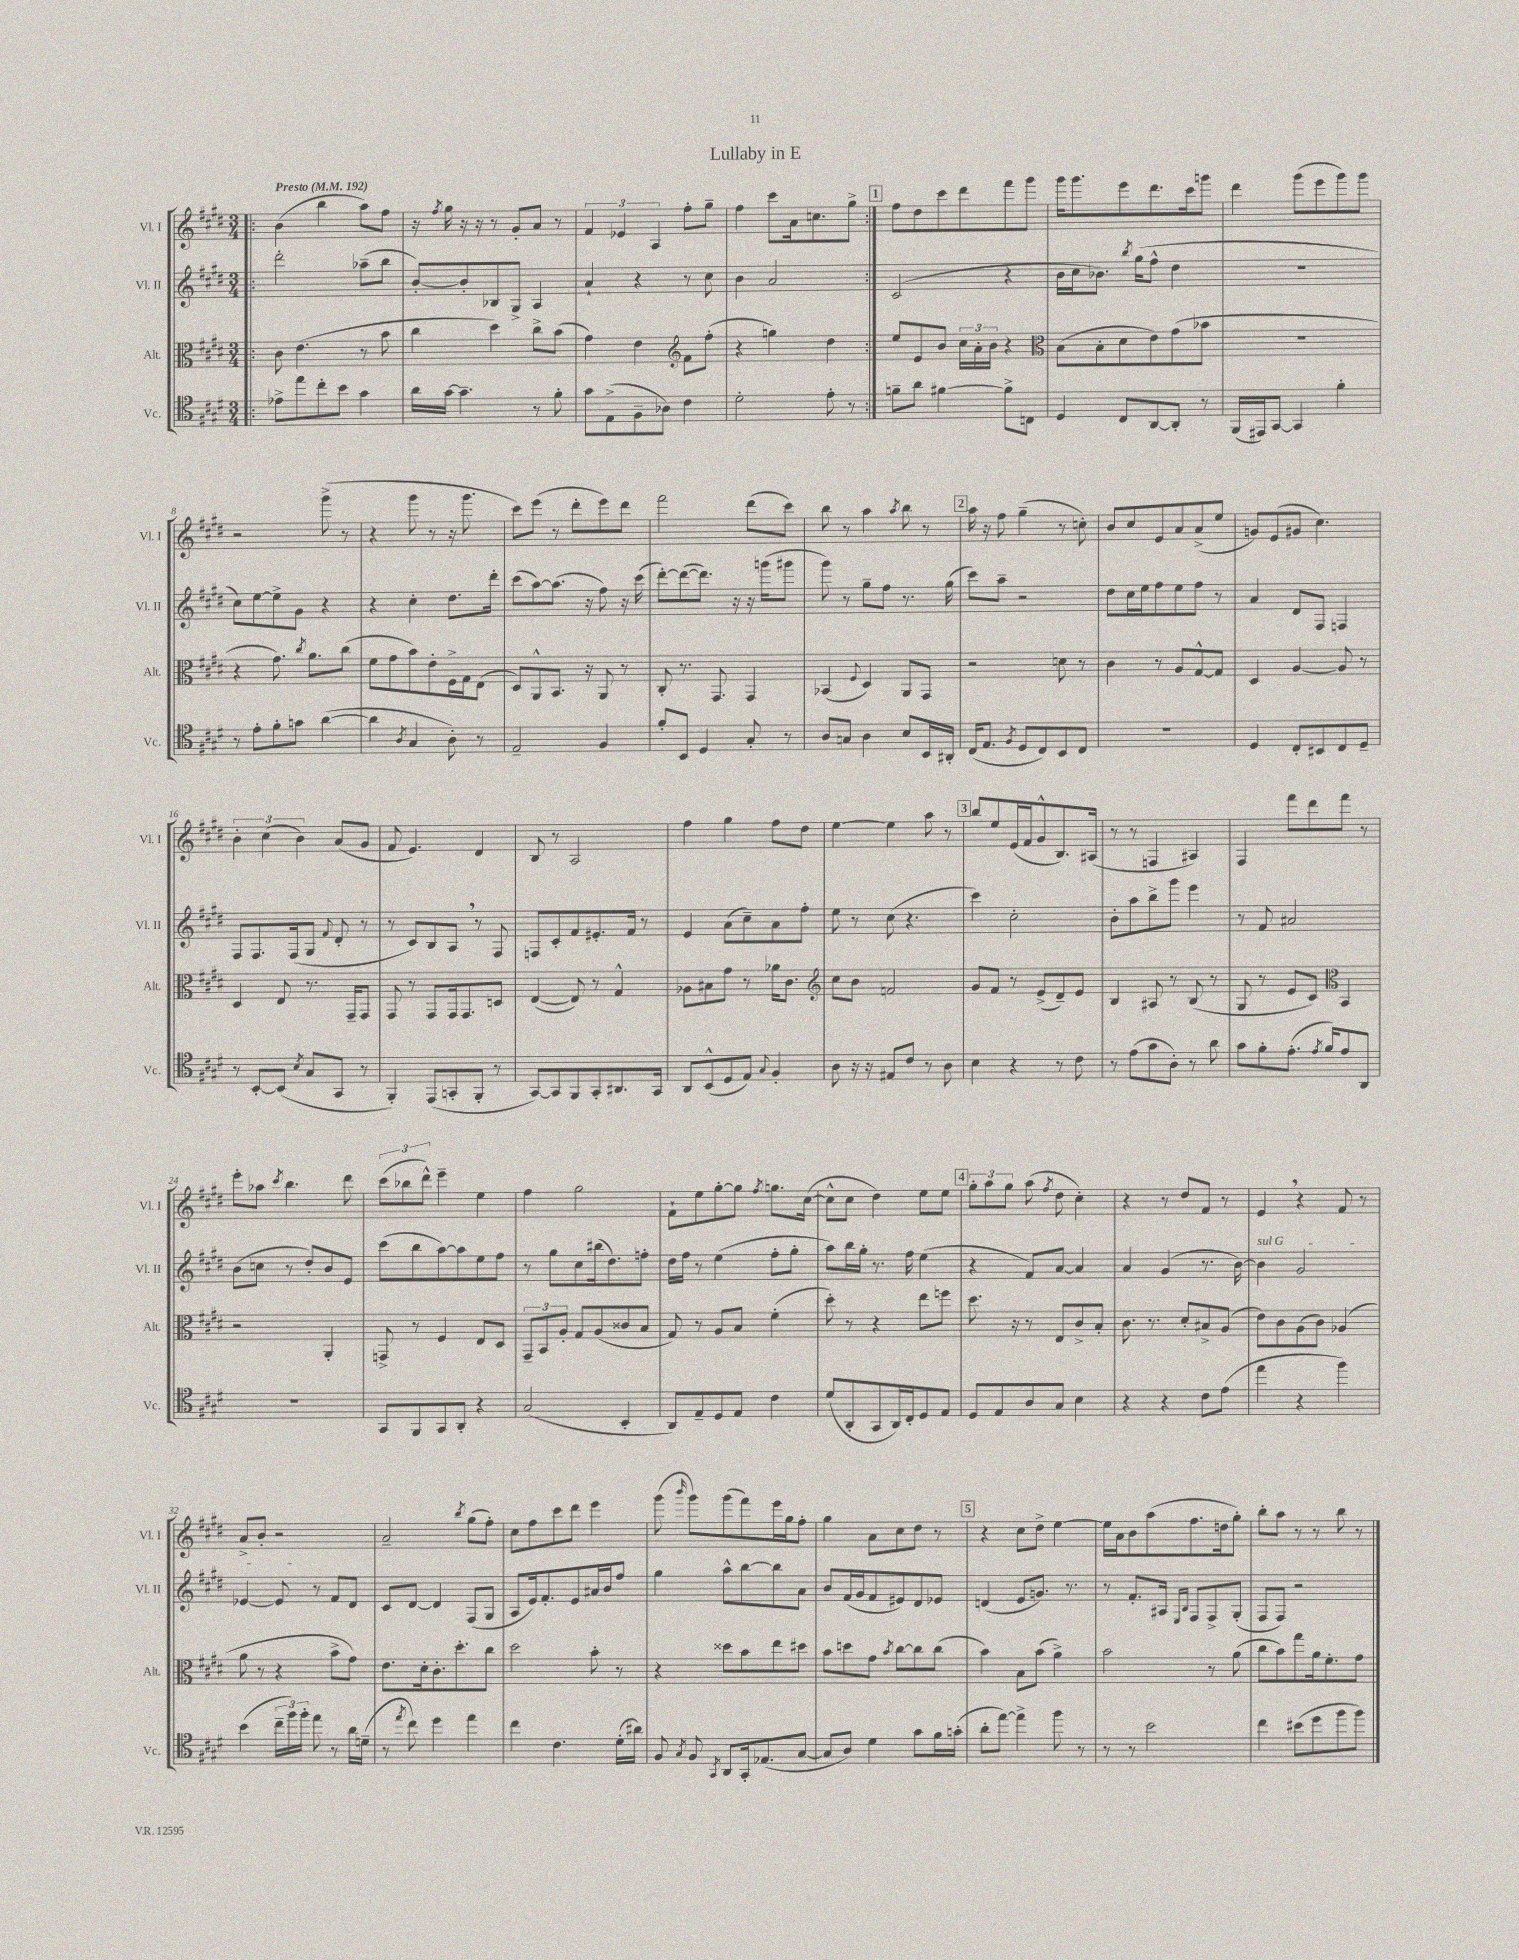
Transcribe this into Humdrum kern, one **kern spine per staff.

**kern	**kern	**kern	**kern
*staff4	*staff3	*staff2	*staff1
*clefC4	*clefC3	*clefG2	*clefG2
*k[f#c#g#d#]	*k[f#c#g#d#]	*k[f#c#g#d#]	*k[f#c#g#d#]
*M3/4	*M3/4	*M3/4	*M3/4
*MM192	*MM192	*MM192	*MM192
=!|:	=!|:	=!|:	=!|:
8e-^	8c#	2ddd#'	(4b
8ee	(4.e	.	.
8cc#'	.	.	4bb
8b	.	.	.
4g#	8r	(8aa-~	8aa)
.	8b	8bb	8ff#
=	=	=	=
16a	4cc#	[8b')	16r
.	.	.	8qff#
[16g#	.	.	16gg#
4.g#~]	.	8b']	16r
.	.	.	16r
.	4dd#)	8B-	8r
.	.	8G#^	8g#'
8r	8cc#^	4A	8a
8f#'	(8b	.	8r
=	=	=	=
8g#	4g#)	4a`	6f#
(8E^	.	.	.
.	.	.	6e-
8F#~	4e	4r	.
.	.	.	6A
8A-)	.	.	.
*	*clefG2	*	*
4c#	8f#	8r	8ff#'
.	(8ff#'	8cc#	8gg#~
=	=	=	=
2d#'	4r	4b	4ff#
.	4gg)	2a	8ccc#
.	.	.	16a
.	.	.	8.cc
8e'	4dd#	.	.
8r	.	.	8gg#^
=:|!	=:|!	=:|!	=:|!
8f~	8ee	(2c#	8ff#
8a	8e	.	8dd#
[4f#	8b	.	8ccc#
.	24cc#	.	8ddd#
.	24a'	.	.
.	24b	.	.
8f#^]	4r	4r	8fff#
8C	.	.	8ggg#
=	=	=	=
*	*clefC3	*	*
4D#	(8B	16b	16ggg#
.	.	16cc#	8.ggg#
.	8B'	8.b-)	.
8C#	8d#	.	8eee
.	.	8qbb	.
.	.	(16gg#	.
[8AA	8e)	8ff#^^	8.ddd#
8AA']	(8g#	4dd#	.
.	.	.	16ccc#
8r	8b-	.	8ggg
=	=	=	=
(16FF#	2.r	2.r	4ddd#
16EE#)	.	.	.
[8GG#	.	.	.
4GG#]	.	.	(8ggg#
.	.	.	8eee
4f#'	.	.	8ggg#)
.	.	.	8ggg#
=	=	=	=
8r	4r	8cc#)	2r
8e'	.	[8ee	.
8f#'	8.g#)	8ee^]	.
8g	.	8g#	.
.	8qcc#	.	.
.	8.a	.	.
([4a	.	4r	(8ggg#^
.	(8cc#	.	8r
=	=	=	=
4a]	8f#	4r	4r
.	8g#	.	.
8qA	.	.	.
4G#	8b)	4cc#'	8ggg#
.	8e'	.	8r
8A')	16F#^	8.dd#	16r
.	16G#	.	8.ggg#
8r	(8E	.	.
.	.	16ddd#'	.
=	=	=	=
2E~	8D#)	(8ccc#	8ccc#)
.	8AA^^	[8aa)	(8eee
.	8.BB	(8.aa]	8r
.	.	.	8ddd#'
.	16r	16r	.
4F#	8AA	8ff#)	8eee)
.	8r	16r	8ddd#
.	.	(16ccc#	.
=	=	=	=
8f#'	8C#'	[8ddd#')	2fff#
8BB	8.r	(8ddd#_	.
4D#	.	8.ddd#])	.
.	8.GG#	.	.
.	.	16r	.
8G#'	4GG#	16r	(8ddd#
.	.	(16ggg	.
8r	.	8ggg#	8ccc#)
=	=	=	=
8A	(4BB-	8ggg#)	8bb
8G	.	8r	8r
.	8qqF#	.	.
4A	4D#)	8gg#~	4aa
.	.	8ff#	.
.	.	.	8qaa
8B	8AA	8.r	8bb
16BB	8GG#	.	8r
16AA#'	.	(16gg#	.
=	=	=	=
(16C#	2r	8ccc#)	16aa
8.E	.	.	16r
.	.	8aa~	8ff#
8qF#	.	.	.
8D#	.	2r	(4gg#~
8C#)	.	.	.
8BB	8d	.	8r
8C#	8r	.	8cc')
=	=	=	=
2.r	4c#	8dd#	8b
.	.	16cc#	8cc#
.	.	16ee	.
.	8r	8ff#	8e
.	8A	8ee	8a
.	[8G#^^	8ff#	(8a^
.	8G#]	8r	8ee
=	=	=	=
4D#	4D#	4a	8g)
.	.	.	(8e
8C#'	[4A	8d#	8g#
8BB#	.	8F#	4.cc#)
8C#	8A]	4F	.
8D#~	8r	.	.
=	=	=	=
8r	4D#	8F#	6b'
[8BB'	.	8.F#	.
.	.	.	(6cc#
(8BB]	8E	.	.
.	.	(16F#	.
.	.	.	6b)
8qB	.	.	.
8G#	8.r	8G#	.
.	.	8qqf#	.
8GG#	.	8d#'	(8a
.	16GG#~	.	.
8r	8GG#	8r	8g#
=	=	=	=
4FF#')	8GG#	8r	8f#
.	8r	8c#)	4.e)
(8EE	8GG#	8B	.
8GG'	16GG#	8A	.
.	8.GG#	.	.
8FF#'	.	8r	4d#
8r	8D	8F#	.
=	=	=	=
[8GG#)	([4E	8F	8B
8GG#]	.	8c#'	8r
8FF#	8E])	8f#	2A
8GG#'	8r	8.e#'	.
8.AA#	4G#^^	.	.
.	.	16f#	.
.	.	8r	.
16GG#	.	.	.
=	=	=	=
8AA	8A-	4e	4ff#
(8BB^^	8B#	.	.
8D#	8g#	(8a	4gg#
8E)	8r	8cc#~)	.
8qqG#	.	.	.
4F#'	16a-	8a	8ff#
.	8.c#	.	.
.	.	8ff#'	8dd#
=	=	=	=
*	*clefG2	*	*
8A	8cc#	8ee	[4ee
16r	8b	8r	.
16r	.	.	.
8E#	2f	(8cc#	4ee]
8c#	.	4.r	.
8r	.	.	8aa
8A	.	.	8r
=	=	=	=
4B	8g#	4ccc#)	8bb
.	8f#	.	8ee
4r	8r	2cc#'	(16e
.	.	.	16f#
.	(8e^	.	8g#^^
8r	8d#~)	.	8.B)
8c#	8e	.	.
.	.	.	(16A#
=	=	=	=
8r	4B	8b'	8r
(8e	.	8aa	8r
8g#	8A#	8bb^	4F
8A')	8r	8ggg#	.
8r	(8B	4eee	4A#)
8a	8r	.	.
=	=	=	=
8g#	8G#	8r	4F#
8f#'	8r	8f#	.
(8.e'	8e	2a#	8fff#
.	8c#)	.	8ddd#
8qe	.	.	.
16f#)	.	.	.
*	*clefC3	*	*
8e	4BB	.	8fff#
8AA	.	.	8r
=	=	=	=
2.r	2r	(8b	8eee'
.	.	8cc	8aa-
.	.	.	8qccc#
.	.	8r	4.bb
.	.	8dd#')	.
.	4AA'	8b	.
.	.	8e	8ddd#
=	=	=	=
8GG#	8GG^	(8ccc#	(12ccc#
.	.	.	12bb-
8FF#	8r	8bb	.
.	.	.	12ddd#^^)
8GG#	4F#	[8aa)	4eee~
8AA'	.	8aa]	.
4r	8E	8ee	4ee
.	8D#	8ff#	.
=	=	=	=
(2G#	12GG#~	8r	4ff#
.	12BB	.	.
.	.	8gg#	.
.	12A'	.	.
.	8G#	8cc#	2gg#
.	(8A	(16bb#	.
.	.	8.dd#)	.
4BB'	8c##	.	.
.	8B	8ff'	.
=	=	=	=
8AA)	8G#)	16dd#	8f#`
.	.	16ff#	.
8E~	8r	8r	8ee
8D#	8A	(4ee	[8gg#'
8E	8B	.	8gg#]
.	.	.	8qff#
4c#	(4f#'	8ff#'	8.gg
.	.	8gg#'	.
.	.	.	([16cc#
=	=	=	=
(8d#	8dd#')	8aa)	8cc#^^]
8AA'	8r	16bb	8cc#
.	.	16gg#'	.
8GG#	4r	8.r	4dd#)
16AA)	.	.	.
16C#'	.	16ff#	.
8D#	8ee	(4ee	8ee
8E	8ff	.	8ee
=	=	=	=
8D#	8.dd#	4r	12gg#'
.	.	.	12aa
8E	.	.	.
.	.	.	12gg#
.	16r	.	.
8A	8r	8f#)	(8aa
.	.	.	8qff#
8G#	8E	[8a	8dd#
4B	8c#^	4a]	4cc#')
.	8B'	.	.
=	=	=	=
4r	8.c#	4a	4r
.	8.r	.	.
4r	.	(4g#	8r
.	8d#'	.	8dd#
8c#	8B#^	8.r	8f#
(8e	(8A	.	8r
.	.	[16b)	.
=	=	=	=
4ee	8e)	4b]	4e
.	8c#	.	.
4r	(8A	2g#	4r
.	8c#)	.	.
4ff#)	(4A-	.	8f#
.	.	.	8r
=	=	=	=
(4b	8a	[4e-	8a^
.	8r	.	8b'
24cc#~	4r	8e-]	2r
24ff#)	.	.	.
24ff#'	.	.	.
8ee	.	8r	.
8r	8b^	8f#	.
16a	8g#)	8d#	.
(16d~	.	.	.
=	=	=	=
8r	8.e	8c#	2a~
8qee	.	.	.
8cc#)	.	[8d#	.
.	16d#'	.	.
4dd#	8.c#'	4d#]	.
.	8.dd#'	.	.
.	.	.	8qbb
4ee	.	(8F#	(8gg#
.	8cc#	8G#	8ff#')
=	=	=	=
4cc#	2dd#	8A	8cc#
.	.	16e)	8ff#
.	.	8.f#'	.
4.c#	.	.	8ccc#
.	.	8e	8ddd#
.	8b'	16a#	4eee
.	.	16b	.
(16d#'	8r	8ff#	.
16a#)	.	.	.
=	=	=	=
8F#	4r	4gg#	(8ggg#
8qG#	.	.	16qqbbb
8F#	.	.	8ggg#)
8qGG#	.	.	.
8AA	8dd##	8aa^^	(8ggg#
16GG#'	8b	[8bb	8fff#)
(8.E-	.	.	.
.	8ee	8bb]	16eee
.	.	.	16gg#
[8G#	8dd#	8a	8ff#'
=	=	=	=
8G#]	8b	8b	4gg#
8A)	8dd	(16f#	.
.	.	16g#	.
4d#	8g#	8f#	8a
.	8qb	.	.
.	[8cc#	8e#)	8cc#
8g#	8cc#]	8d#	8dd#
16f#	(8cc#	8e-	8r
(16g'	.	.	.
=	=	=	=
8a'	4b)	(4d	4r
[8ee)	.	.	.
4ee^]	8B	8e	8cc#
.	(8b	8.g)	8dd#^
8ff#	4a^)	.	[4ee
.	.	8.r	.
8r	.	.	.
=	=	=	=
8r	2b	8r	16ee]
.	.	.	16a
8r	.	8.f#'	8b
2b	.	.	(8aa
.	.	16A#	.
.	.	16qqE	.
.	.	16qqB	.
.	.	8F#	8.ff#
.	8r	8F#^	.
.	.	.	16dd
.	(8a	(8G#'	8gg#')
=	=	=	=
4cc#	8cc#	8F#	8bb'
.	8b)	8F#)	8aa
(8b#	8gg#	2r	8r
8dd#	16a	.	8r
.	8.f#'	.	.
8ff#	.	.	8bb
8ff#)	8g#	.	8r
==	==	==	==
*-	*-	*-	*-
